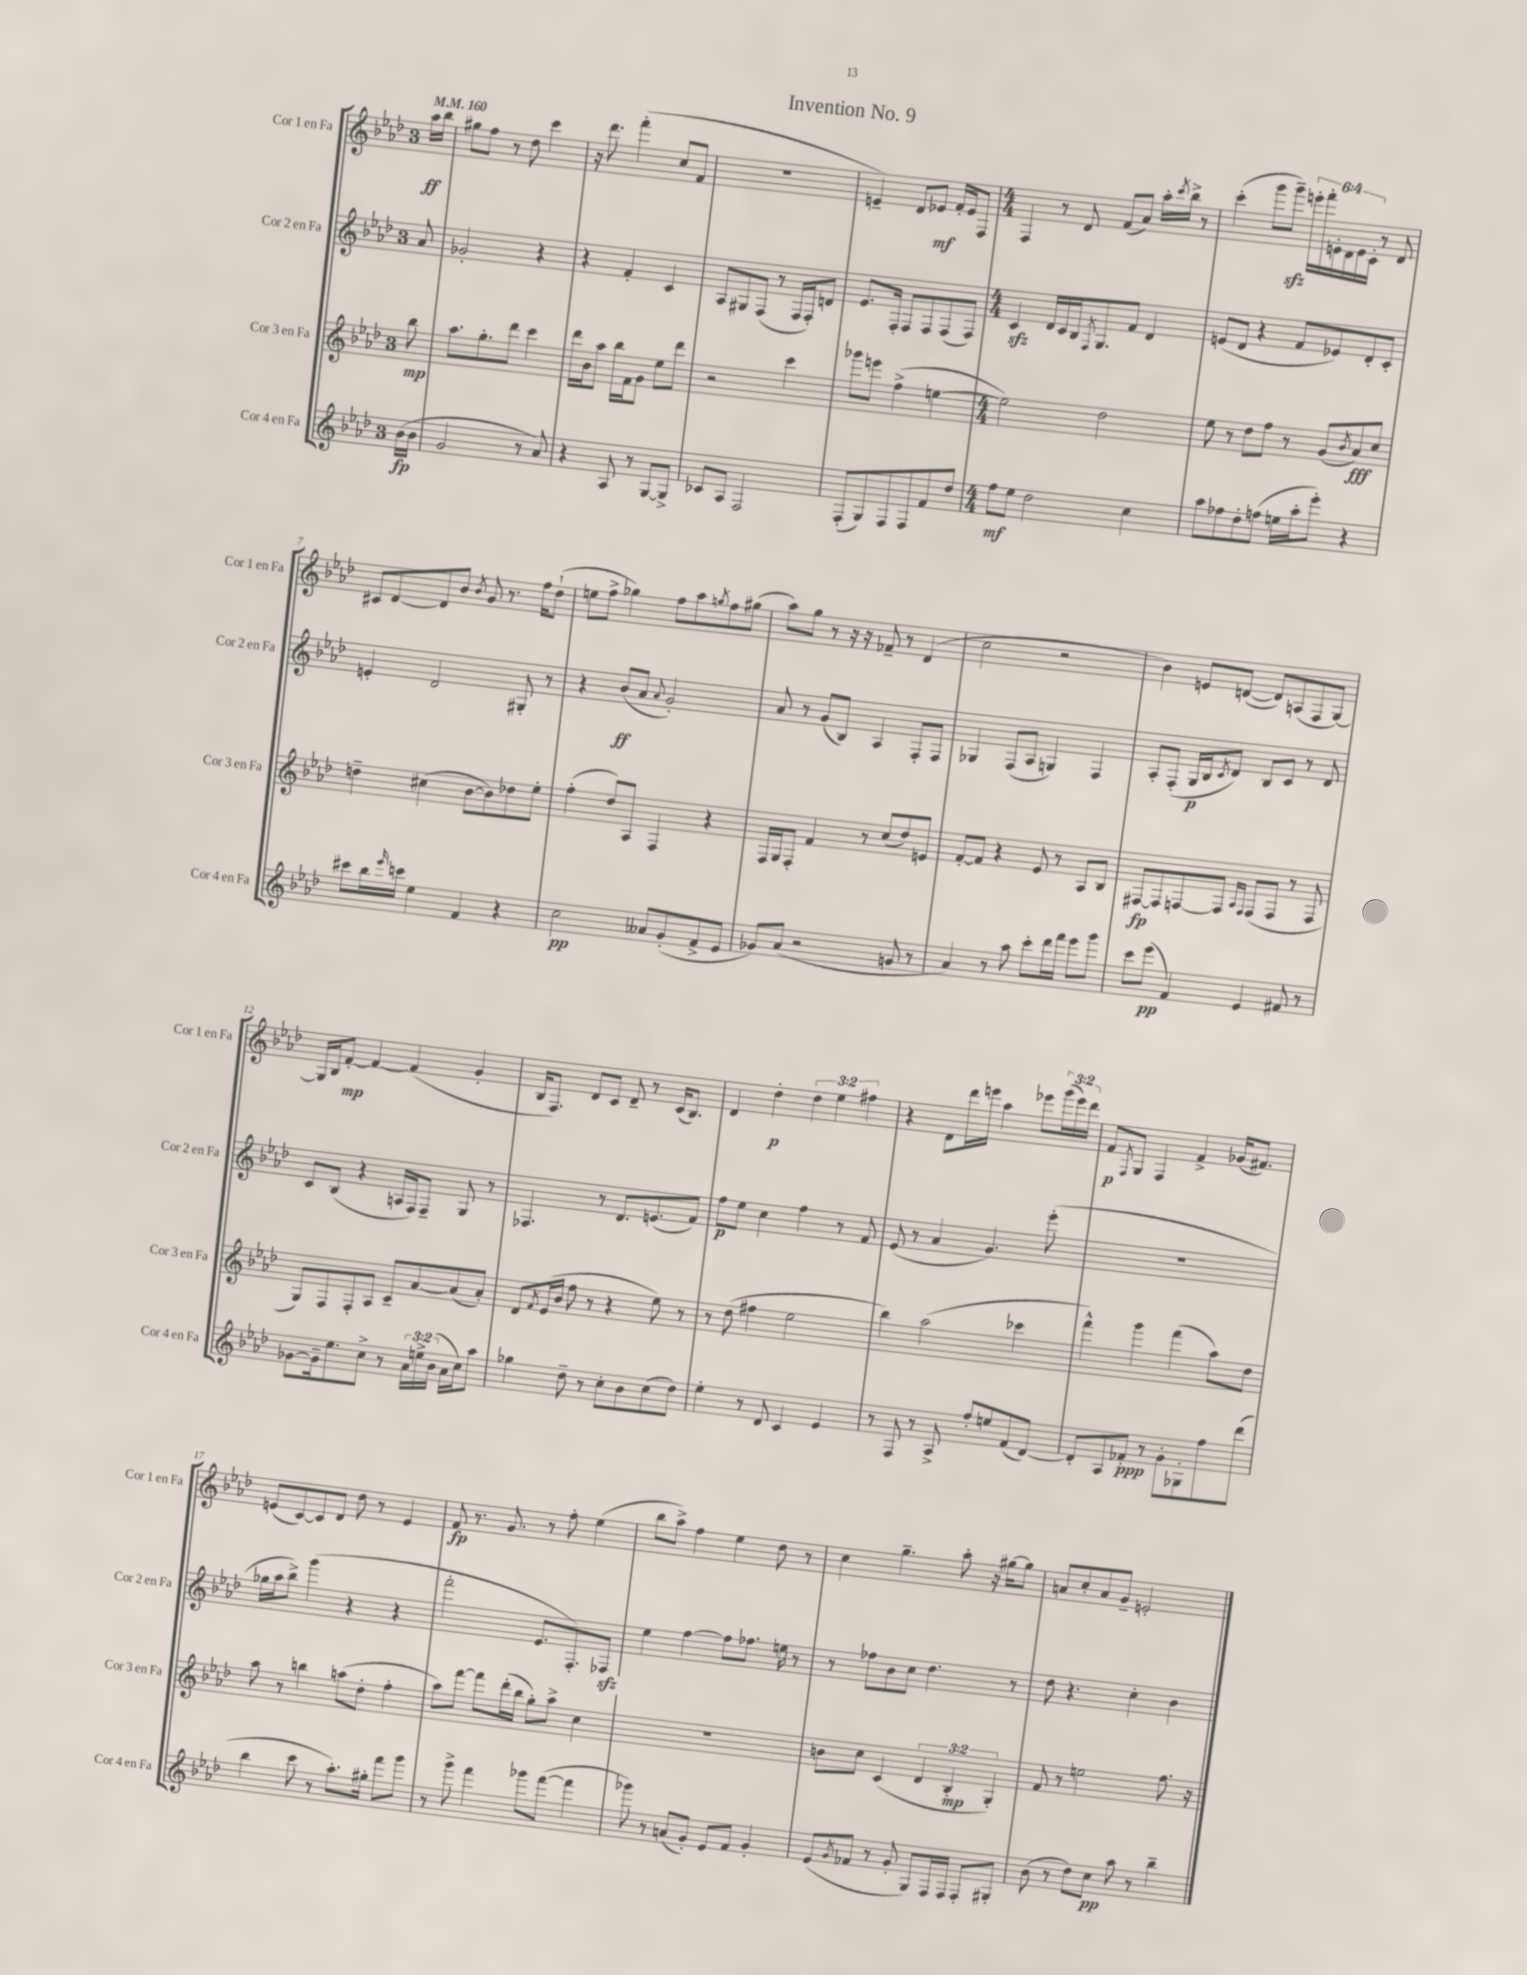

**kern	**dynam	**kern	**dynam	**kern	**dynam	**kern	**dynam
*part4	*part4	*part3	*part3	*part2	*part2	*part1	*part1
*staff4	*staff4	*staff3	*staff3	*staff2	*staff2	*staff1	*staff1
*I"Cor 4 en Fa	*	*I"Cor 3 en Fa	*	*I"Cor 2 en Fa	*	*I"Cor 1 en Fa	*
*I'Cor 4 en Fa	*	*I'Cor 3 en Fa	*	*I'Cor 2 en Fa	*	*I'Cor 1 en Fa	*
*clefG2	*	*clefG2	*	*clefG2	*	*clefG2	*
*k[b-e-a-d-]	*	*k[b-e-a-d-]	*	*k[b-e-a-d-]	*	*k[b-e-a-d-]	*
*M3/4	*	*M3/4	*	*M3/4	*	*M3/4	*
*MM160	*	*MM160	*	*MM160	*	*MM160	*
=	=	=	=	=	=	=	=
(16b-\LL	fp	8bb-\	mp	8a-/	.	16aa-\LL	ff
16b-\JJ	.	.	.	.	.	16bb-\JJ	.
=1	=1	=1	=1	=1	=1	=1	=1
2g/	.	8.aa-\L	.	2g-X'/	.	8gg#X\L	.
.	.	.	.	.	.	8ff\J	.
.	.	8.gg'\	.	.	.	.	.
.	.	.	.	.	.	8r	.
.	.	8ddd-\J	.	.	.	8dd-\	.
8r	.	4ccc\	.	4r	.	4ccc\	.
8a-/)	.	.	.	.	.	.	.
=2	=2	=2	=2	=2	=2	=2	=2
4r	.	16ddd-\LL	.	4r	.	16r	.
.	.	16b-\J	.	.	.	8.ddd-\	.
.	.	8aa-\J	.	.	.	.	.
8A-/	.	16bb-\LL	.	4f'/	.	(4fff'\	.
.	.	16f\J	.	.	.	.	.
8r	.	8g\J	.	.	.	.	.
[8G/L	.	8ee-\L	.	4c/	.	8cc/L	.
8G^/J]	.	8ddd-\J	.	.	.	8f/J	.
=3	=3	=3	=3	=3	=3	=3	=3
8c-X/L	.	2r	.	8A-/L	.	2.r	.
8A-/J	.	.	.	8G#X/	.	.	.
2F/	.	.	.	(8F/J	.	.	.
.	.	.	.	8r	.	.	.
.	.	4ccc\	.	16F/LL	.	.	.
.	.	.	.	16F'/J)	.	.	.
.	.	.	.	8dn/J	.	.	.
=4	=4	=4	=4	=4	=4	=4	=4
(8F'/L	.	8ggg-X\L	.	8.e-/L	.	4en~/)	.
8G/)	.	8eeen\J	.	.	.	.	.
.	.	.	.	16F'/Jk	.	.	.
8F/	.	(4ff^\	.	8F/L	.	8d-/L	.
8F/	.	.	.	8F/	.	8e-X/J	mf
8f/	.	[4een\	.	(8F/	.	16f'/LL	.
.	.	.	.	.	.	16e-/J	.
8dd-/J	.	.	.	8F/J)	.	8F/J	.
=5	=5	=5	=5	=5	=5	=5	=5
*M4/4	*	*M4/4	*	*M4/4	*	*M4/4	*
8ff\L	mf	2ee\])	.	4czz/	.	4F/	.
8ee-\J	.	.	.	.	.	.	.
2dd-\	.	.	.	16d-/LL	.	8r	.
.	.	.	.	16c/	.	.	.
.	.	.	.	16B-/J	.	8d-/	.
.	.	.	.	8qF/	.	.	.
.	.	.	.	8.G/	.	.	.
.	.	2dd-\	.	.	.	(8f/L	.
.	.	.	.	8f/J	.	8a-/J)	.
4cc\	.	.	.	4d-/	.	16aa-'\LL	.
.	.	.	.	.	.	8qccc/	.
.	.	.	.	.	.	16bb-^\JJ	.
.	.	.	.	.	.	8r	.
=6	=6	=6	=6	=6	=6	=6	=6
8aa-\L	.	8ee-\	.	(8en/L	.	(4ccc'\	.
8ff-X\	.	8r	.	8d-/J	.	.	.
8dd-'\	.	8dd-\L	.	4r	.	8ggg\L	.
(8ffn\J	.	8ff\J	.	.	.	8gggzz~\J)	.
16een\LL	.	8r	.	8f/L	.	24eeen'\LL	.
.	.	.	.	.	.	24fff'\	.
16aa-'\J	.	.	.	.	.	.	.
.	.	.	.	.	.	24en'\	.
8eee-'\J)	.	(8g/L	.	8e-X/)	.	24d-\	.
.	.	.	.	.	.	24e\	.
.	.	.	.	.	.	24c'\JJ	.
.	.	8qb-/	.	.	.	.	.
4r	.	8a-/)	fff	8d-'/	.	8r	.
.	.	8cc/J	.	8c'/J	.	8d-/	.
!!LO:LB:g=z
=7	=7	=7	=7	=7	=7	=7	=7
8ccc#X\L	.	4ddn~\	.	4en'/	.	8c#X/L	.
16bb-\L	.	.	.	.	.	[8d-/	.
16qqeee-/	.	.	.	.	.	.	.
16cccn\JJ	.	.	.	.	.	.	.
4ee-\	.	(4cc#X\	.	2d-/	.	8d-/]	.
.	.	.	.	.	.	8b-/J	.
.	.	.	.	.	.	8qb-/	.
4f/	.	[8b-\L	.	.	.	8g/	.
.	.	8b-\])	.	.	.	8.r	.
4r	.	8dd-X\	.	8G#X'/	.	.	.
.	.	.	.	.	.	16ff\KL	.
.	.	8ee-'\J	.	8r	.	(8dd-`\J	.
=8	=8	=8	=8	=8	=8	=8	=8
2cc\	pp	(4ff'\	.	4r	.	8een\L	.
.	.	.	.	.	.	8ff^\J	.
.	.	8dd-/L)	.	(8b-/L	ff	4gg-X\)	.
.	.	8A-/J	.	8a-/J	.	.	.
.	.	.	.	8qqa-/	.	.	.
8a--X/L	.	4F/	.	2g'/)	.	8ff\L	.
(8g'/	.	.	.	.	.	8aa-\	.
.	.	.	.	.	.	8qggn/	.
8f^/	.	4r	.	.	.	8ff\	.
8e-/J	.	.	.	.	.	(8gg#X\J	.
=9	=9	=9	=9	=9	=9	=9	=9
8g-X/L)	.	16F/LL	.	8a-/	.	8aa-\L)	.
.	.	16G/J	.	.	.	.	.
(8a-/J	.	8F'/J	.	8r	.	8gg\J	.
2r	.	4f/	.	(8g/L	.	8r	.
.	.	.	.	8B-/J)	.	16r	.
.	.	.	.	.	.	16r	.
.	.	8r	.	4A-/	.	8f-X~/	.
.	.	(8cc/L	.	.	.	8r	.
8gn/	.	8dd-/)	.	8F'/L	.	(4d-/	.
8r	.	8en/J	.	8F/J	.	.	.
=10	=10	=10	=10	=10	=10	=10	=10
4a-/)	.	[8f'/L	.	4G-X/	.	2cc\	.
.	.	8f/J]	.	.	.	.	.
8r	.	4r	.	(8F/L	.	.	.
8aa-\	.	.	.	8A-/J	.	.	.
8ccc'\L	.	8e-/	.	4Gn/)	.	2r	.
16ddd-\L	.	8r	.	.	.	.	.
16fff\JJ	.	.	.	.	.	.	.
8eee-\L	.	8A-/L	.	4F/	.	.	.
8ggg\J	.	8B-/J	.	.	.	.	.
=11	=11	=11	=11	=11	=11	=11	=11
8ccc\L	.	[8F#X/L	fp	8A-'/L	.	4b-\)	.
(8eee-\J	pp	8F#/]	.	(8F'/J	.	.	.
4f/)	.	[8Fn/	.	16G/LL	p	8en/L	.
.	.	.	.	16B-/J	.	.	.
.	.	.	.	8qc/	.	.	.
.	.	8F/J]	.	8d-/J)	.	([8dn/J	.
.	.	16qqA-/LL	.	.	.	.	.
.	.	16qqF/JJ	.	.	.	.	.
4e-/	.	(8F/L	.	8B-/L	.	8d/L])	.
.	.	8F/J	.	8c/J	.	(8An/	.
8f#X/	.	8r	.	8r	.	8F/	.
8r	.	8F/	.	8d-/	.	[8G/J)	.
!!LO:LB:g=z
=12	=12	=12	=12	=12	=12	=12	=12
[8g-X\L	.	8G/L)	.	8c/L	.	16G/LL]	.
.	.	.	.	.	.	16B-/J	.
16g-~\k]	.	8F/	.	(8B-/J	.	[8f'/J	mp
8.ee-\	.	.	.	.	.	.	.
.	.	8F'/	.	4r	.	4f/_	.
8cc^\J	.	8A-/J	.	.	.	.	.
8r	.	8c~/L	.	16An/LL	.	(4f/]	.
.	.	.	.	16F/J)	.	.	.
24a-\LL	.	[8a-/	.	8F~/J	.	.	.
24een^\	.	.	.	.	.	.	.
(24b-\JJ	.	.	.	.	.	.	.
16a-\LL	.	(8a-/]	.	8G/	.	4g'/	.
16cc\J)	.	.	.	.	.	.	.
8aa-\J	.	8a-'/J)	.	8r	.	.	.
=13	=13	=13	=13	=13	=13	=13	=13
4gg-X\	.	8d-/L	.	4.F-X/	.	16B-/KL	.
.	.	.	.	.	.	8.F/J)	.
.	.	8qf/	.	.	.	.	.
.	.	(16e-/L	.	.	.	.	.
.	.	16b-/JJ	.	.	.	.	.
8dd-~\	.	8ff\	.	.	.	8d-/L	.
8r	.	8r	.	8r	.	8c/J	.
8cc'\L	.	4r	.	8.d-/L	.	8d-~/	.
8b-\	.	.	.	.	.	8r	.
.	.	.	.	(8.en/	.	.	.
(8cc\	.	8ee-\)	.	.	.	(16c/KL	.
.	.	.	.	.	.	8.B-/J)	.
8dd-\J)	.	8r	.	8f/J)	.	.	.
=14	=14	=14	=14	=14	=14	=14	=14
4ee-'\	.	8r	.	8ff\L	p	4d-/	.
.	.	(8dd-\	.	8ee-\J	.	.	.
8r	.	4ff#X\	.	4cc\	.	4dd-'\	p
8d-/	.	.	.	.	.	.	.
4c/	.	2ee-\	.	4ff\	.	6dd-\	.
.	.	.	.	.	.	6ee-\	.
4e-/	.	.	.	8r	.	.	.
.	.	.	.	.	.	6ff#X\	.
.	.	.	.	8f/	.	.	.
=15	=15	=15	=15	=15	=15	=15	=15
8r	.	4bb-\)	.	(8e-/	.	4r	.
8F/	.	.	.	8r	.	.	.
8r	.	(2aa-\	.	4a-/	.	8d-\L	.
8A-^/	.	.	.	.	.	16ddd-\L	.
.	.	.	.	.	.	16eeen\JJ	.
8ff'/L	.	.	.	4.g/)	.	4aa-\	.
8een/	.	.	.	.	.	.	.
(8f/	.	4ccc-X\	.	.	.	8eee-X\L	.
[8d-/J)	.	.	.	(8eee-'\	.	(24ggg\L	.
.	.	.	.	.	.	24eee-\)	.
.	.	.	.	.	.	24ddd-\JJ	.
=16	=16	=16	=16	=16	=16	=16	=16
8d-'/L]	.	4fff^^\)	.	1r	.	8f/L	p
.	.	.	.	.	.	8qF/	.
8A-/	.	.	.	.	.	8G/J	.
8f-X'/J	ppp	4ggg\	.	.	.	4F/	.
8r	.	.	.	.	.	.	.
8g'\L	.	(4fff\	.	.	.	4f^/	.
8G-X'\	.	.	.	.	.	.	.
8ff\	.	8aa-\L)	.	.	.	(16g-X/KL	.
.	.	.	.	.	.	8.f#X/J)	.
(8ddd-\J	.	8dd-\J	.	.	.	.	.
!!LO:LB:g=z
=17	=17	=17	=17	=17	=17	=17	=17
4bb-\	.	8aa-\	.	16gg-X\LL	.	(8en/L	.
.	.	.	.	16aa-\J	.	.	.
.	.	8r	.	8bb-^\J)	.	[8c/)	.
8ccc\	.	4bbn\	.	(4ggg\	.	8c/]	.
8r	.	.	.	.	.	8d-/J	.
8.aa-'\L)	.	(8aan\L	.	4r	.	8dd-\	.
.	.	8dd-'\J	.	.	.	8r	.
16gg#X'\Jk	.	.	.	.	.	.	.
8fff\L	.	4ff'\	.	4r	.	4e/	.
8ggg\J	.	.	.	.	.	.	.
=18	=18	=18	=18	=18	=18	=18	=18
8r	.	8aa-\L)	.	2fff'\	.	8f/	fp
8ggg^\	.	[8fff\J	.	.	.	8.r	.
4fff\	.	8fff\L]	.	.	.	.	.
.	.	.	.	.	.	8.g/	.
.	.	(16ddd-'\L	.	.	.	.	.
.	.	16bb-\JJ	.	.	.	.	.
8ggg-X\L	.	8gg'\L)	.	8.e-/L	.	8r	.
([8fff\J	.	8aa-^\J	.	.	.	8ff'\	.
.	.	.	.	8.F'/)	.	.	.
4fff\]	.	4cc\	.	.	.	(4ee-\	.
.	.	.	.	8F-Xzz/J	.	.	.
=19	=19	=19	=19	=19	=19	=19	=19
8ggg-X\)	.	1r	.	4ee-\	.	8bb-\L	.
8r	.	.	.	.	.	8aa-^\J)	.
(8an/L	.	.	.	[4ff\	.	4ff\	.
8g'/J)	.	.	.	.	.	.	.
8e-/L	.	.	.	8ff\L]	.	4ee-\	.
8f/J	.	.	.	8.ff-X\J	.	.	.
4g'/	.	.	.	.	.	8dd-\	.
.	.	.	.	16een\	.	.	.
.	.	.	.	8r	.	8r	.
=20	=20	=20	=20	=20	=20	=20	=20
(8e-/L	.	8bn\L	.	8r	.	4cc\	.
8qg/	.	.	.	.	.	.	.
8f-X/J	.	8cc\J	.	8ff-X\L	.	.	.
8r	.	(4c/	.	8b-\	.	4.gg~\	.
8g'/	.	.	.	8cc\J	.	.	.
8G/L)	.	6d-/	.	4.dd-\	.	.	.
16F/L	.	.	.	.	.	8aa-'\	.
.	.	6B-'/	mp	.	.	.	.
16F/JJ	.	.	.	.	.	.	.
8F'/L	.	.	.	.	.	16r	.
.	.	.	.	.	.	[16gg#X\KL	.
.	.	6G'/)	.	.	.	.	.
8G#X'/J	.	.	.	8r	.	8gg#\J]	.
=21	=21	=21	=21	=21	=21	=21	=21
(8b-\	.	8f/	.	8dd-\	.	8an/L	.
8r	.	8r	.	4.r	.	8cc'/	.
8dd-\L)	.	2een\	.	.	.	8a/	.
8cc\J	pp	.	.	.	.	8g~/J	.
8aa-\	.	.	.	4cc'\	.	2en'/	.
8r	.	.	.	.	.	.	.
4bb-~\	.	8.ff\	.	4b-\	.	.	.
.	.	16r	.	.	.	.	.
==	==	==	==	==	==	==	==
*-	*-	*-	*-	*-	*-	*-	*-
